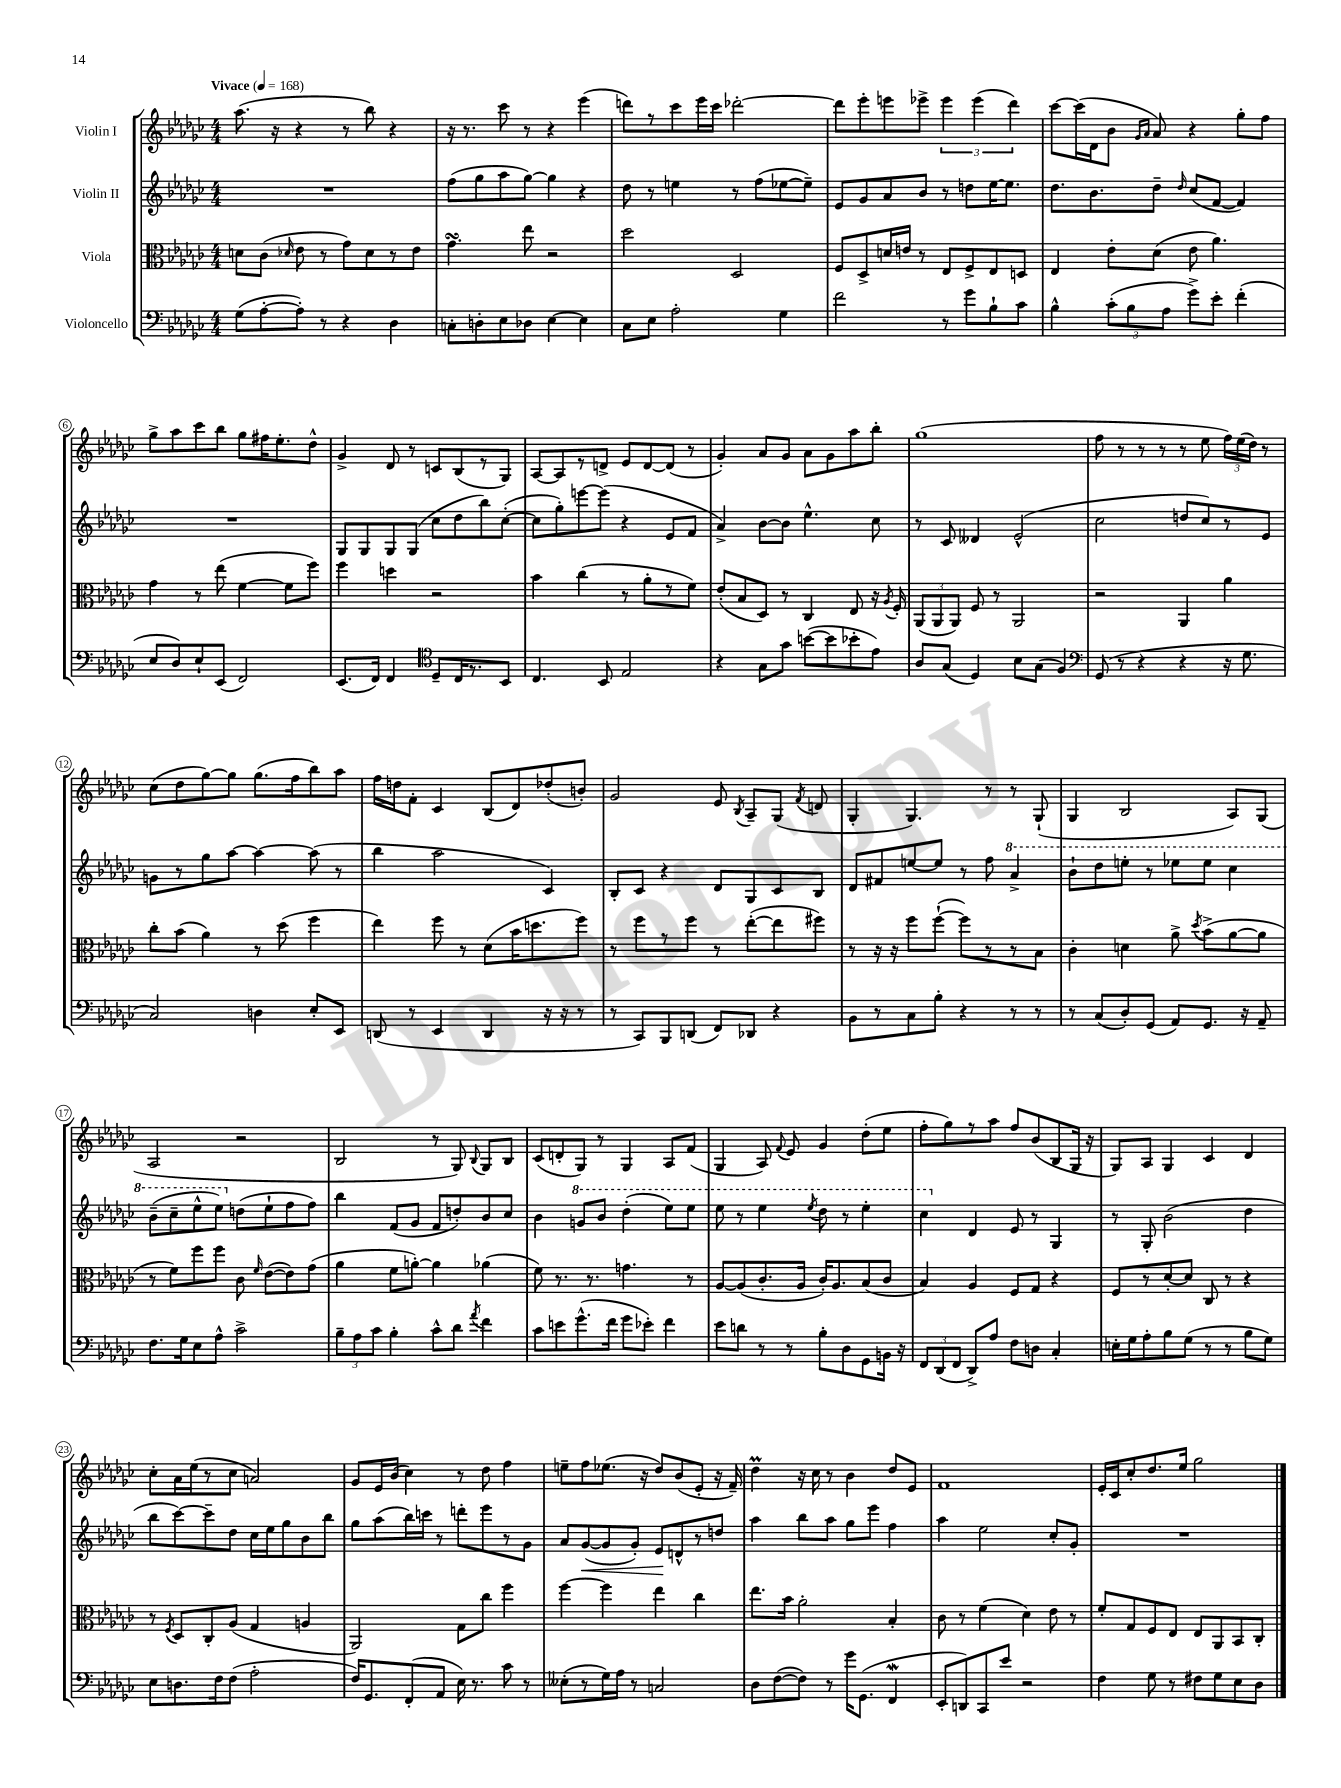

**kern	**kern	**kern	**dynam	**kern
*part4	*part3	*part2	*part2	*part1
*staff4	*staff3	*staff2	*staff2	*staff1
*I"Violoncello	*I"Viola	*I"Violin II	*	*I"Violin I
*clefF4	*clefC3	*clefG2	*	*clefG2
*k[b-e-a-d-g-c-]	*k[b-e-a-d-g-c-]	*k[b-e-a-d-g-c-]	*	*k[b-e-a-d-g-c-]
*M4/4	*M4/4	*M4/4	*	*M4/4
*MM168	*MM168	*MM168	*	*MM168
=1	=1	=1	=1	=1
!	!	!	!	!LO:TX:a:B:t=Vivace
(8G-\L	8dn\L	1r	.	(8.aa-\
[8A-'\	(8c-\J	.	.	.
.	.	.	.	16r
.	16qqd-X/	.	.	.
8A-'\J])	8e-\	.	.	4r
8r	8r	.	.	.
4r	8g-\L)	.	.	8r
.	8d-\	.	.	8bb-\)
4D-\	8r	.	.	4r
.	8e-\J	.	.	.
=2	=2	=2	=2	=2
8Cn'\L	4.g-sSSs\	(8ff\L	.	16r
.	.	.	.	8.r
8Dn'\	.	8gg-\	.	.
8E-\	.	8aa-\	.	8ccc-\
8D-X\J	8ee-\	[8gg-\J)	.	8r
[4E-\	2r	4gg-\]	.	4r
4E-\]	.	4r	.	(4eee-\
=3	=3	=3	=3	=3
8C-\L	2dd-\	8dd-\	.	8dddn\L)
8E-\J	.	8r	.	8r
2A-'\	.	4een\	.	8ccc-\
.	.	.	.	16eee-\L
.	.	.	.	16ccc-\JJ
.	2D-/	8r	.	[2ddd-X'\
.	.	(8ff\L	.	.
4G-\	.	[8ee-X\	.	.
.	.	8ee-~\J])	.	.
=4	=4	=4	=4	=4
2f\	8F/L	8e-/L	.	8ddd-\L]
.	8D-^/	8g-/	.	8eee-'\
.	16dn/L	8a-/	.	8eeen\
.	16en/JJ	.	.	.
.	8r	8b-/J	.	8eee-X^\J
8r	8E-/L	8r	.	6eee-\
8g-\L	8F^/	8ddn\L	.	.
.	.	.	.	(6eee-\
8B-`\	8E-/	[16ee-\K	.	.
.	.	8.ee-\J]	.	.
.	.	.	.	6ddd-\)
8c-\J	8Dn/J	.	.	.
=5	=5	=5	=5	=5
4B-^^\	4E-/	8.dd-\L	.	[8ccc-\L
.	.	.	.	(16ccc-\L]
.	.	8.b-\	.	16d-\J
(12c-'\L	8e-'\L	.	.	8b-\J
12B-\	.	.	.	.
.	.	.	.	16qqg-/LL
.	.	.	.	16qqa-/JJ
.	(8d-\J	8dd-~\J	.	8a-/)
12A-\J	.	.	.	.
.	.	16qqdd-/	.	.
8g-^\L)	8e-\	(8cc-/L	.	4r
8e-'\J	4.a-\)	[8f/J	.	.
(4f'\	.	4f/])	.	8gg-'\L
.	.	.	.	8ff\J
!!LO:LB:g=z
=6	=6	=6	=6	=6
8E-/L	4g-\	1r	.	8gg-^\L
8D-/)	.	.	.	8aa-\
8E-`/	8r	.	.	8ccc-\
(8EE-/J	(8ee-\	.	.	8bb-\J
2FF/)	[4f\	.	.	8gg-\L
.	.	.	.	16ff#X\K
.	.	.	.	8.ee-'\
.	8f\L]	.	.	.
.	8ff\J)	.	.	8dd-^^\J
=7	=7	=7	=7	=7
(8.EE-/L	4ff\	8G-/L	.	4g-^/
.	.	8G-/	.	.
16FF/Jk)	.	.	.	.
4FF/	4ddn\	8G-/	.	8d-/
.	.	(8G-/J	.	8r
*clefC4	*	*	*	*
8D-~/L	2r	8cc-\L	.	8cn/L
16C-/K	.	8dd-\	.	(8B-/
8.r	.	.	.	.
.	.	8bb-\)	.	8r
8BB-/J	.	([8cc-'\J	.	8G-/J)
=8	=8	=8	=8	=8
4.C-/	4b-\	8cc-\L]	.	[8A-/L
.	.	8gg-'\)	.	8A-/]
.	(4cc-\	[8eeen\	.	8r
8BB-/	.	(8eee\J]	.	8dn^/J
2E-/	8r	4r	.	8e-/L
.	8a-'\L	.	.	[8d/
.	8r	8e-/L	.	(8d/J]
.	8f\J)	8f/J	.	8r
=9	=9	=9	=9	=9
4r	(8e-'/L	4a-^/)	.	4g-'/)
.	8B-/	.	.	.
8G-\L	8D-/J)	[8b-\L	.	8a-/L
8g-\J	8r	8b-\J]	.	8g-/J
([8bn\L	4C-/	4.ee-^^\	.	8a-\L
8b\]	.	.	.	8g-\
8b-X'\	8E-/	.	.	8aa-\
8e-\J)	16r	8cc-\	.	8bb-'\J
.	8qA-/	.	.	.
.	16F'/	.	.	.
=10	=10	=10	=10	=10
8A-/L	(12AA-/L	8r	.	(1gg-
.	12AA-/	.	.	.
(8G-/J	.	8c-/	.	.
.	12AA-/J)	.	.	.
4D-/)	8F/	4d--X/	.	.
.	8r	.	.	.
8B-\L	2AA-/	(2e-^^/	.	.
(8G-\J	.	.	.	.
4F/)	.	.	.	.
=11	=11	=11	=11	=11
*clefF4	*	*	*	*
(8GG-/	2r	2cc-\	.	8ff\
8r	.	.	.	8r
4r	.	.	.	8r
.	.	.	.	8r
4r	4AA-/	8ddn/L	.	8r
.	.	8cc-/)	.	8ee-\
16r	4a-\	8r	.	24ff\LL)
.	.	.	.	(24ee-\
8.G-\	.	.	.	.
.	.	.	.	24dd-\JJ)
.	.	8e-/J	.	8r
!!LO:LB:g=z
=12	=12	=12	=12	=12
2C-/)	8cc-'\L	8gn\L	.	(8cc-\L
.	(8b-\J	8r	.	8dd-\
.	4a-\)	8gg-\	.	[8gg-\)
.	.	[8aa-\J	.	8gg-\J]
4Dn\	8r	4aa-\_	.	(8.gg-\L
.	(8dd-\	.	.	.
.	.	.	.	16ff\k
8E-'/L	4ff\	(8aa-\]	.	8bb-\)
8EE-/J	.	8r	.	8aa-\J
=13	=13	=13	=13	=13
(8DDn/	4ee-\)	4bb-\	.	16ff\LL
.	.	.	.	16ddn\J
8r	.	.	.	8f'\J
4EE-/	8ff\	2aa-\	.	4c-/
.	8r	.	.	.
4DD/	(8d-\L	.	.	(8B-/L
.	16b-\K	.	.	8d-/)
.	8.ddn\	.	.	.
16r	.	4c-/)	.	(8dd-X'/
16r	.	.	.	.
8r	8ff\J)	.	.	8bn'/J)
=14	=14	=14	=14	=14
8r	8r	8B-'/L	.	2g-/
8CC-/L)	8ff\L	8c-/J	.	.
8BBB-/	8r	4r	.	.
(8DDn/J	8ff\J	.	.	.
8FF/L)	8r	8d-/L	.	8e-/
.	.	.	.	8qB-/
8DD-X/J	([8ee-'\L	8G-/	.	8A-~/L
4r	8ee-\]	8c-/	.	(8G-/J
.	.	.	.	8qf/
.	8ff#X\J)	8B-/J	.	8dn/
=15	=15	=15	=15	=15
8BB-\L	8r	8d-/L	.	4G-'/
8r	16r	8f#X/	.	.
.	16r	.	.	.
8C-\	8ff\L	[8een/	.	4.G-/)
8B-'\J	([8ff`\J	8ee/J]	.	.
4r	8ff\L])	8r	.	.
.	8r	8ff\	.	8r
*	*	*8va	*	*
8r	8r	4aa-^/	.	8r
8r	8B-\J	.	.	(8G-`/
=16	=16	=16	=16	=16
8r	4c-'\	8bb-`\L	.	4G-/
(8C-/L	.	8ddd-\	.	.
8D-'/)	4dn\	8eeen'\J	.	2B-/
(8GG-/J	.	8r	.	.
8AA-/L)	8a-^\	8eee-X\L	.	.
.	8qdd-/	.	.	.
8.GG-/J	(8b-^\L	8eee-\J	.	.
.	[8a-\	4ccc-\	.	8A-/L)
16r	.	.	.	.
8AA-~/	8a-\J]	.	.	(8G-/J
!!LO:LB:g=z
=17	=17	=17	=17	=17
8.F\L	8r	(8bb-~\L	.	2A-/
.	8f\L)	8ccc-~\	.	.
16G-\k	.	.	.	.
8E-\	8ff\	8eee-^^\	.	.
8A-^^\J	8ff\J	8eee-\J)	.	.
*	*	*X8va	*	*
2c-^\	8c-\	(8ddn\L	.	2r
.	16qqf/	.	.	.
.	([8e-\L	8ee-`\	.	.
.	8e-\])	8ff\	.	.
.	(8g-\J	8ff\J)	.	.
=18	=18	=18	=18	=18
12B-~\L	4a-\	4bb-\	.	2B-/
12A-\	.	.	.	.
12c-\J	.	.	.	.
4B-'\	8f\L	(8f/L	.	.
.	[8an'\J)	8g-/J	.	.
8c-^^\L	4a\]	8f/L	.	8r
8d-\J	.	8ddn'/)	.	8G-/)
8qa-/	.	.	.	8qqB-/
4f\	(4a-X\	8b-/	.	8G-/L
.	.	8cc-/J	.	8B-/J
=19	=19	=19	=19	=19
8c-\L	8f\)	4b-\	.	(8c-/L
8en\	8.r	.	.	8dn'/
*	*	*8va	*	*
(8.g-^^\	.	8ggn/L	.	8G-/J)
.	8.r	.	.	.
.	.	8bb-/J	.	8r
16f\Jk	.	.	.	.
8g-\L	4.gn\	(4ddd-'\	.	4G-/
8e-X'\J)	.	.	.	.
4f\	.	8eee-\L)	.	8A-/L
.	8r	8eee-\J	.	(8f/J
=20	=20	=20	=20	=20
8e-\L	[8A-/L	8eee-\	.	4G-/
8dn\J	(8A-/]	8r	.	.
8r	8.c-'/	4eee-\	.	8A-/)
.	.	.	.	8qqf/
8r	.	.	.	8e-/
.	16A-/Jk	.	.	.
.	.	8qeee-/	.	.
8B-'\L	16c-'/KL)	8ddd-\	.	4g-/
.	8.A-/	.	.	.
8D-\	.	8r	.	.
8GG-\	(8B-/	4eee-'\	.	(8dd-'\L
16BBn\Jk	8c-/J	.	.	8ee-\J
16r	.	.	.	.
=21	=21	=21	=21	=21
12FF/L	4B-/)	4ccc-\	.	8ff'\L
(12DD-/	.	.	.	.
.	.	.	.	8gg-\)
12FF/J	.	.	.	.
*	*	*X8va	*	*
8DD-^/L)	4A-/	4d-/	.	8r
8A-/J	.	.	.	8aa-\J
8F\L	8F/L	8e-/	.	8ff/L
8Dn\J	8G-/J	8r	.	(8b-/
4C-'/	4r	4G-/	.	8B-/
.	.	.	.	16G-/Jk
.	.	.	.	16r
=22	=22	=22	=22	=22
16En'\LL	8F/L	8r	.	8G-/L)
16G-\J	.	.	.	.
8A-'\	8r	8G-'/	.	8A-/J
8B-\	[8d-'/	(2b-\	.	4G-/
(8G-\J	8d-/J]	.	.	.
8r	8C-/	.	.	4c-/
8r	8r	.	.	.
8B-\L	4r	4dd-\	.	4d-/
8G-\J)	.	.	.	.
!!LO:LB:g=z
=23	=23	=23	=23	=23
8E-\L	8r	8bb-\L	.	8cc-'\L
.	8qF/	.	.	.
8.Dn\	8D-/L	[8ccc-\)	.	16a-\L
.	.	.	.	(16ee-\J
.	8C-'/	8ccc-~\]	.	8r
16F\k	.	.	.	.
(8F\J	(8A-/J	8dd-\J	.	8cc-\J
2A-'\	4G-/	16cc-\LL	.	2an/)
.	.	16ee-\J	.	.
.	.	8gg-\	.	.
.	4An/	8b-\	.	.
.	.	8bb-\J	.	.
=24	=24	=24	=24	=24
16F/KL)	2AA-/)	8gg-\L	.	8g-/L
8.GG-/	.	.	.	.
.	.	(8aa-\	.	16e-/L
.	.	.	.	(16b-/JJ
(8FF'/	.	16bb-\L)	.	4cc-\)
.	.	16cccn\JJ	.	.
8AA-/J	.	8r	.	.
16E-\)	8G-\L	8dddn'\L	.	8r
8.r	.	.	.	.
.	8cc-\J	8eee-\	.	8dd-\
8c-\	4ff\	8r	.	4ff\
8r	.	8g-\J	.	.
=25	=25	=25	=25	=25
(8E--X'\L	[4ff\	8a-/L	.	8een~\L
!	!	!	!LO:HP:b	!
8r	.	([8g-/	<	8ff\
16G-\L)	4ff\]	8g-/]	.	(8.ee-X\J
16A-\JJ	.	.	.	.
8r	.	8g-'/J)	.	.
.	.	.	.	16r
2Cn/	4ee-\	8e-/L	.	8dd-/L)
.	.	8dn^^/	[	(8b-/
.	4cc-\	8r	.	8e-'/J
.	.	8ddn/J	.	16r
.	.	.	.	16f~/)
=26	=26	=26	=26	=26
8D-\L	8.ee-\L	4aa-\	.	4dd-M\
([8F\	.	.	.	.
.	16b-\Jk	.	.	.
8F\J])	2a-'\	8bb-\L	.	16r
.	.	.	.	16cc-\
8r	.	8aa-\J	.	8r
16g-\KL	.	8gg-\L	.	4b-\
(8.GG-\J	.	.	.	.
.	.	8eee-\J	.	.
4FFW/	4B-'/	4ff\	.	8dd-/L
.	.	.	.	8e-/J
=27	=27	=27	=27	=27
8EE-'/L	8c-\	4aa-\	.	1f
8DDn/)	8r	.	.	.
8CC-/	(4f\	2ee-\	.	.
8e-/J	.	.	.	.
2r	4d-\)	.	.	.
.	8e-\	8cc-'/L	.	.
.	8r	8g-'/J	.	.
=28	=28	=28	=28	=28
4F\	8f'/L	1r	.	16e-'/LL
.	.	.	.	16c-/J
.	8G-/	.	.	8cc-'/
8G-\	8F/	.	.	8.dd-/
8r	8E-/J	.	.	.
.	.	.	.	16ee-/Jk
8F#X\L	8E-/L	.	.	2gg-\
8G-\	8AA-/	.	.	.
8E-\	8BB-/	.	.	.
8D-\J	8C-'/J	.	.	.
==	==	==	==	==
*-	*-	*-	*-	*-
